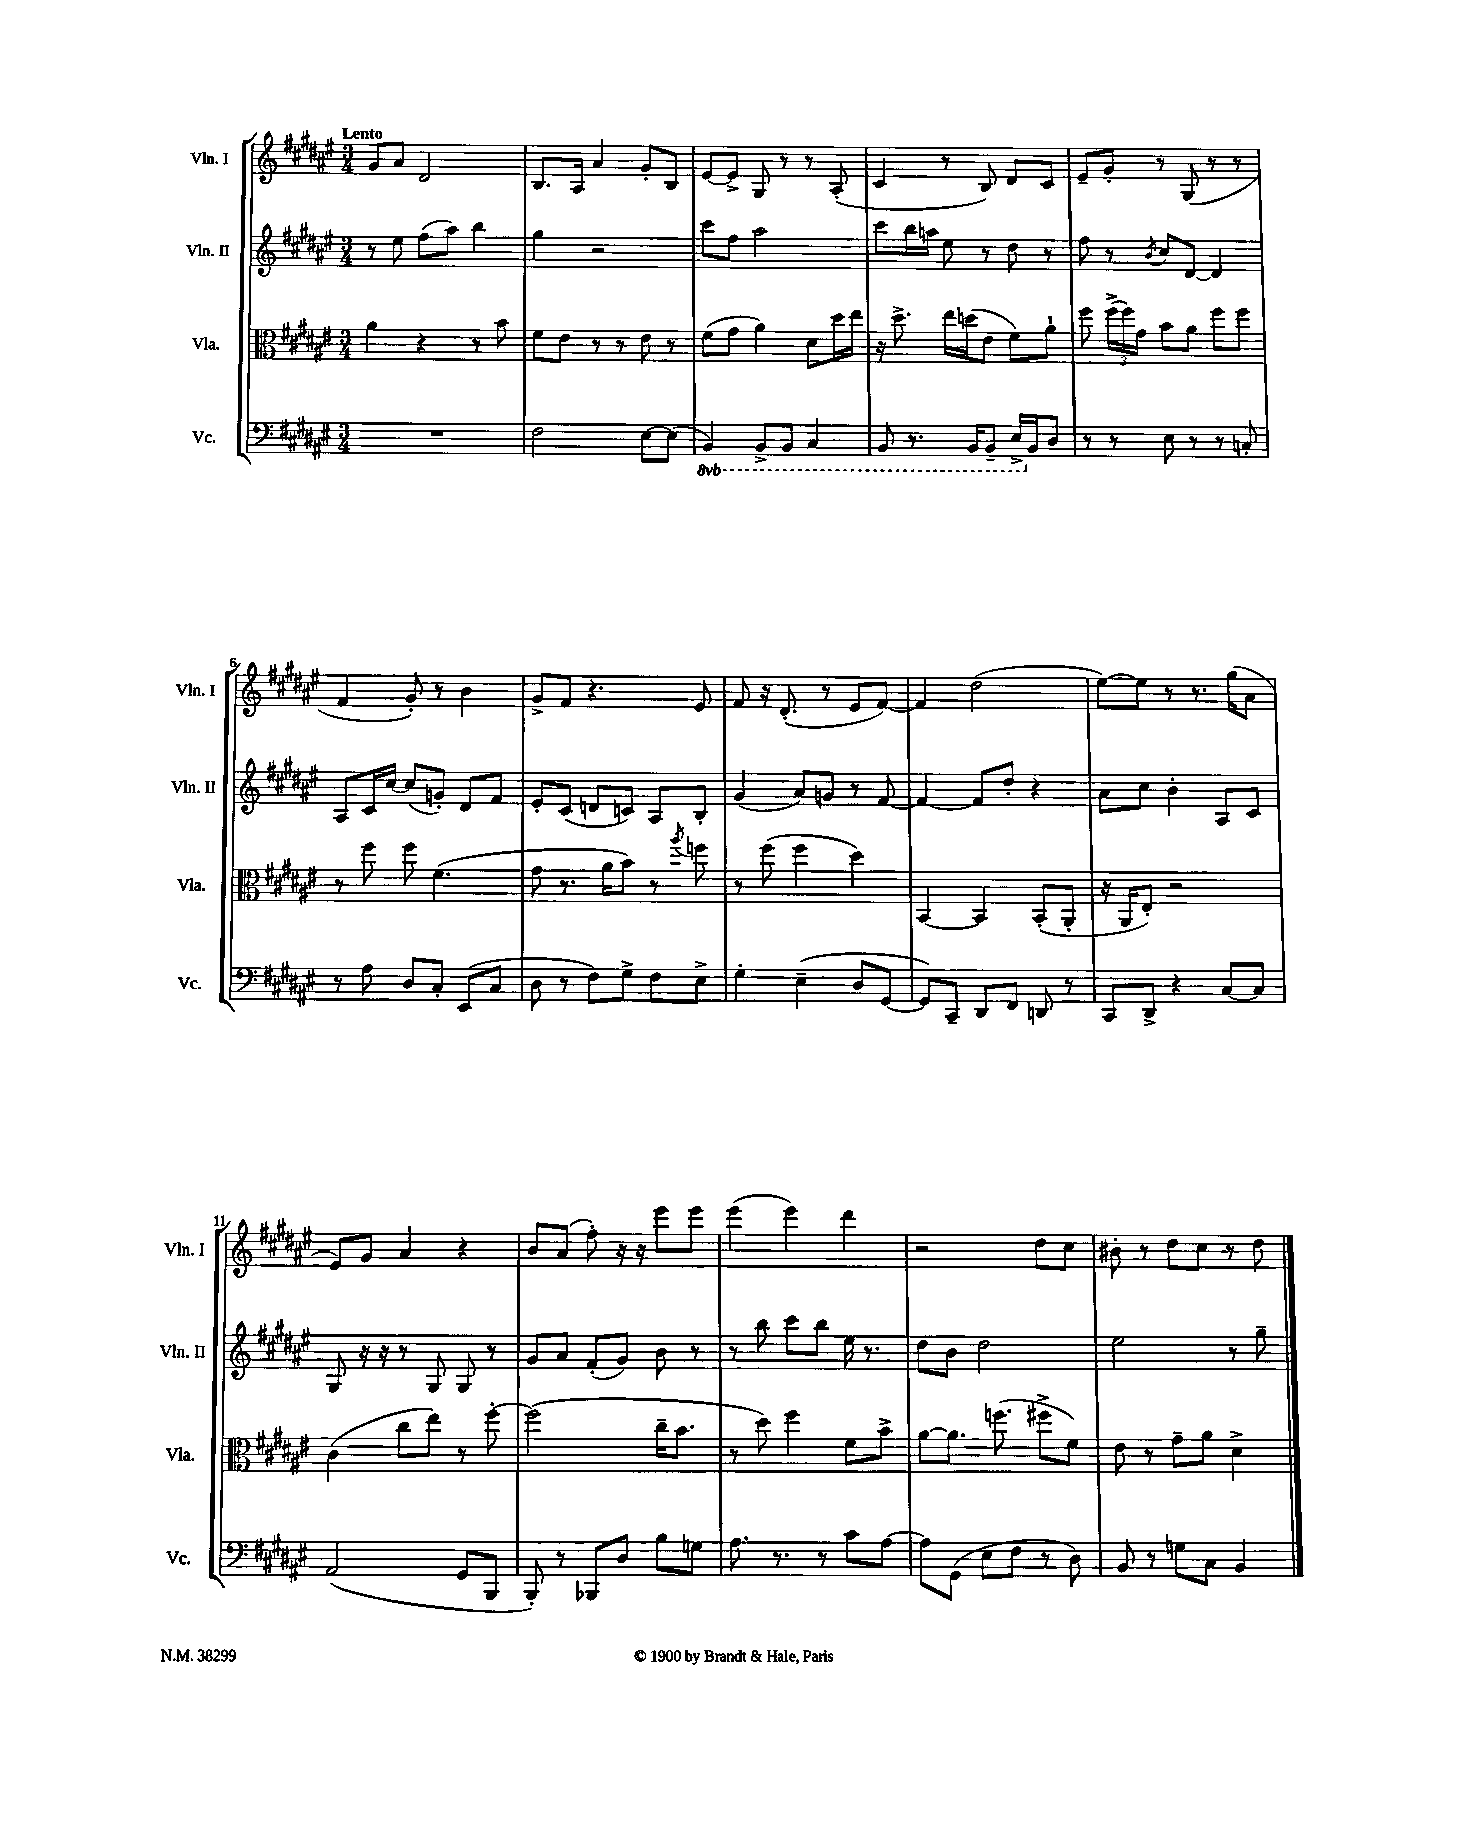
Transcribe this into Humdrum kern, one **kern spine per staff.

**kern	**kern	**kern	**kern
*staff4	*staff3	*staff2	*staff1
*clefF4	*clefC3	*clefG2	*clefG2
*k[f#c#g#d#a#e#]	*k[f#c#g#d#a#e#]	*k[f#c#g#d#a#e#]	*k[f#c#g#d#a#e#]
*M3/4	*M3/4	*M3/4	*M3/4
2.r	4a#	8r	8g#
.	.	8ee#	8a#
.	4r	(8ff#	2d#
.	.	8aa#)	.
.	8r	4bb	.
.	8b	.	.
=	=	=	=
2F#	8f#	4gg#	8.B
.	8e#	.	.
.	.	.	16A#
.	8r	2r	4a#
.	8r	.	.
[8E#	8e#	.	8g#'
(8E#]	8r	.	8B
=	=	=	=
4BBB)	(8f#	8ccc#	[8e#
.	8g#	8ff#	8e#^]
8BBB^	4a#)	2aa#	8G#
8BBB	.	.	8r
4CC#	8d#	.	8r
.	16dd#	.	(8A#'
.	16ee#	.	.
=	=	=	=
8BBB	16r	8ccc#	4c#
.	8.dd#^	.	.
8.r	.	16bb	.
.	.	16aa	.
.	16ee#	8ee#	8r
16BBB	(16dd	.	.
8BBB~	8e#	8r	8B)
16EE#^	8f#)	8dd#	8d#
16BB	.	.	.
8D#	8a#`	8r	8c#
=	=	=	=
8r	8ff#	8ff#	8e#~
8r	(24ff#^	8r	8g#'
.	24ff#)	.	.
.	24g#	.	.
.	.	8qb	.
8E#	8b	8cc#	8r
8r	8a#	[8d#	(8G#
8r	8ff#	4d#]	8r
8C'	8ff#	.	8r
=	=	=	=
8r	8r	8A#	4f#
8A#	8ff#	16c#	.
.	.	[16cc#	.
8D#	8ff#	(8cc#]	8g#')
8C#'	(4.f#	8g')	8r
(8EE#	.	8d#	4b
8C#	.	8f#	.
=	=	=	=
8D#	8g#	8e#'	8g#^
8r	8.r	(8c#	8f#
8F#)	.	8d	4.r
.	16a#	.	.
8G#^	8b)	8c)	.
8F#	8r	8A#	.
.	8qaa#	.	.
8E#^	8ff	8B'	8e#
=	=	=	=
4G#'	8r	(4g#	8f#
.	(8ff#	.	16r
.	.	.	(8.d#'
(4E#~	4ff#	8a#)	.
.	.	8g	8r
8D#	4dd#)	8r	8e#
[8GG#	.	[8f#	[8f#)
=	=	=	=
8GG#])	[4BB	4f#_	4f#]
8CC#~	.	.	.
8DD#	4BB]	8f#]	(2dd#
8FF#	.	8dd#'	.
8DD	(8BB'	4r	.
8r	8AA#'	.	.
=	=	=	=
8CC#	16r	8a#	[8ee#)
.	16AA#	.	.
8DD#^	8E#')	8cc#	8ee#]
4r	2r	4b'	8r
.	.	.	8.r
[8C#	.	8A#	.
.	.	.	(16gg#
8C#]	.	8c#	8a#
=	=	=	=
(2AA#	(4c#	8G#	8e#)
.	.	16r	8g#
.	.	16r	.
.	8cc#	8r	4a#
.	8ee#)	8G#	.
8GG#	8r	8G#	4r
8BBB	[8ff#'	8r	.
=	=	=	=
8BBB')	(2ff#]	8g#	8b
8r	.	8a#	(8a#
8BBB-	.	(8f#'	8ff#')
8D#	.	8g#)	16r
.	.	.	16r
8B	16cc#~	8b	8eee#
.	8.b	.	.
8G	.	8r	8eee#
=	=	=	=
8.A#	8r	8r	(4eee#
.	8dd#)	8bb	.
8.r	.	.	.
.	4ff#	8ccc#	4eee#)
8r	.	8bb	.
8c#	8f#	16ee#	4ddd#
.	.	8.r	.
[8A#	8b^	.	.
=	=	=	=
8A#]	[8a#	8dd#	2r
(8GG#	8.a#]	8b	.
8E#	.	2dd#	.
.	(8.ff	.	.
8F#	.	.	.
8r	8ff#^	.	8dd#
8D#)	8f#)	.	8cc#
=	=	=	=
8BB	8e#	2ee#	8b#'
8r	8r	.	8r
8G	8g#~	.	8dd#
8C#	8a#	.	8cc#
4BB	4d#^	8r	8r
.	.	8gg#~	8dd#
==	==	==	==
*-	*-	*-	*-
